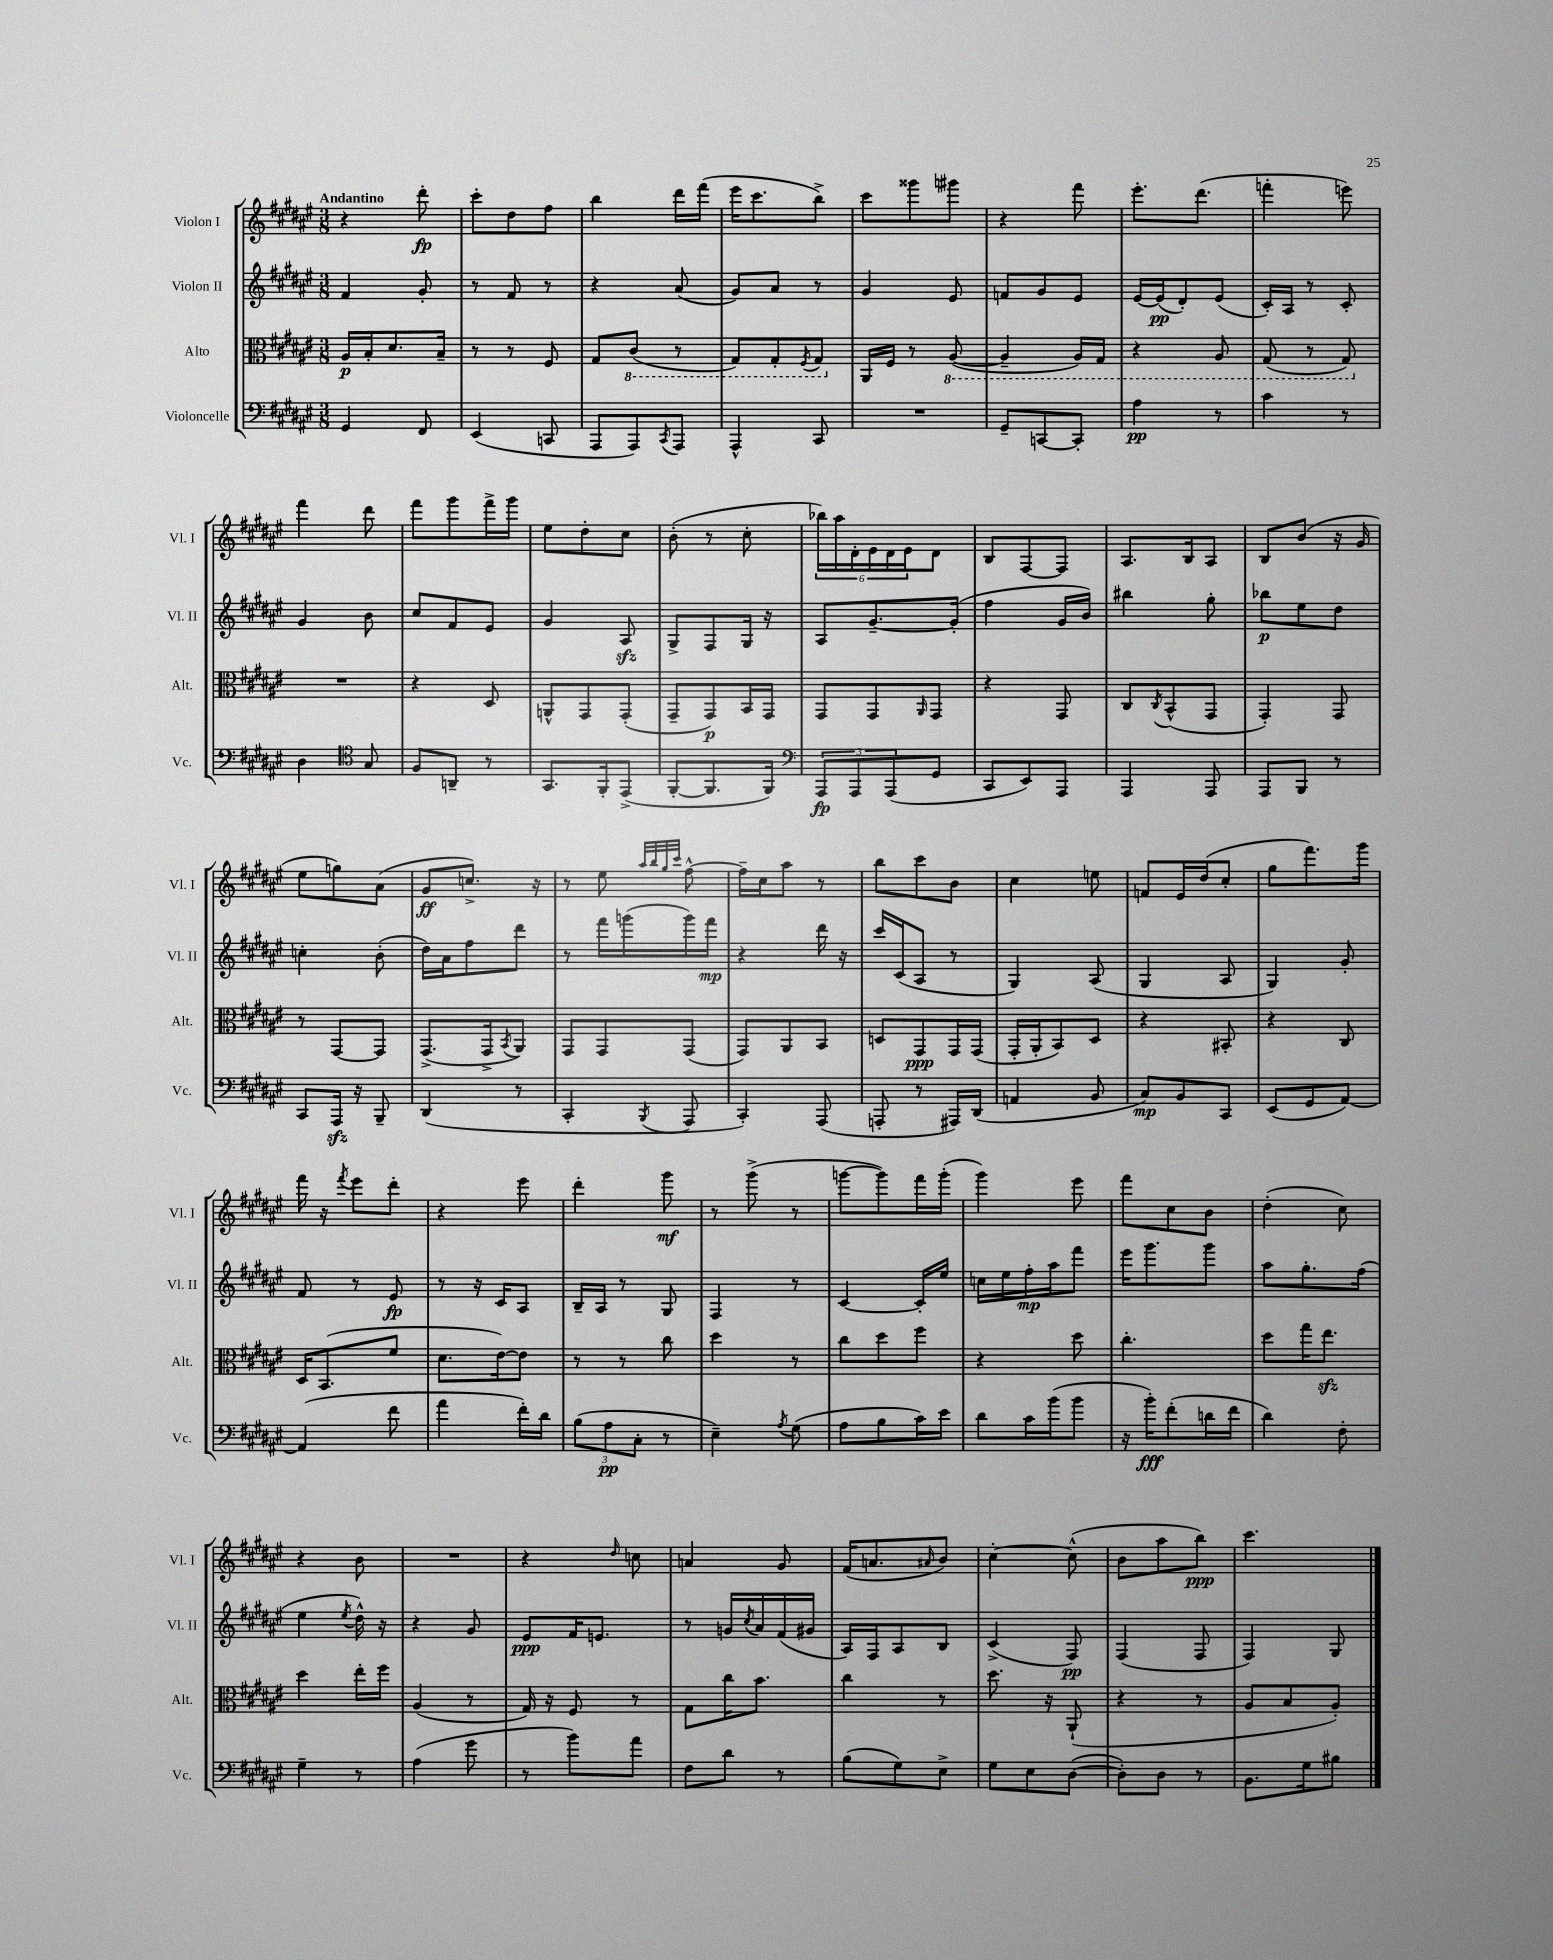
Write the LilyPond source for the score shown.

<<
\new StaffGroup <<
\new Staff = "s0" \with { instrumentName = "Violon I" shortInstrumentName = "Vl. I" } {
    \clef treble \key fis \major \numericTimeSignature \time 3/8 \tempo "Andantino"
    r4 dis'''8-.\fp |
    cis'''8-. dis''8 fis''8 |
    b''4 dis'''16 fis'''16( |
    eis'''16 cis'''8. b''8->) |
    cis'''8 gisis'''8 gis'''8 |
    r4 fis'''8 |
    eis'''8.-. dis'''8.( |
    f'''4-. e'''8) |
    fis'''4 dis'''8 |
    fis'''8 gis'''8 fis'''16-> gis'''16 |
    eis''8 dis''8-. cis''8 |
    b'8-.( r8 cis''8-. |
    \tuplet 6/4 { bes''16) ais''16 dis'16-. eis'16 dis'16 eis'16 } dis'8 |
    b8 fis8~ fis8 |
    ais8. b16 ais8 |
    b8 b'8( r16 gis'16 |
    eis''8 g''8) ais'8( |
    gis'8\ff c''8.->) r16 |
    r8 eis''8 \grace { ais''32 b''32 gis''32 cis'''32 } fis''8~-^ |
    fis''16-- cis''16 ais''8 r8 |
    b''8 cis'''8 b'8 |
    cis''4 e''8 |
    f'8 eis'16 dis''16( cis''8-. |
    gis''8 fis'''8.) gis'''16 |
    fis'''16 r16 \acciaccatura { fis'''8 } eis'''8 dis'''8-. |
    r4 eis'''8 |
    dis'''4-. gis'''8\mf |
    r8 gis'''8->( r8 |
    g'''8~ g'''8) fis'''16 g'''16-.( |
    gis'''4) eis'''8 |
    fis'''8 cis''8 b'8 |
    dis''4-.( cis''8) |
    r4 b'8 |
    R4. |
    r4 \grace { dis''16 } c''8 |
    a'4 gis'8 |
    fis'16( a'8. \grace { ais'16 } b'8) |
    cis''4~-. cis''8-^( |
    b'8 ais''8 b''8\ppp) |
    cis'''4. \bar "|." |
}
\new Staff = "s1" \with { instrumentName = "Violon II" shortInstrumentName = "Vl. II" } {
    \clef treble \key fis \major \numericTimeSignature \time 3/8
    fis'4 gis'8-. |
    r8 fis'8 r8 |
    r4 ais'8( |
    gis'8) ais'8 r8 |
    gis'4 eis'8 |
    f'8 gis'8 eis'8 |
    eis'16~ eis'16\pp( dis'8-.) eis'8( |
    cis'16-.) ais16 r8 cis'8-. |
    gis'4 b'8 |
    cis''8 fis'8 eis'8 |
    gis'4 ais8\sfz |
    gis8-> fis8 gis16 r16 |
    ais8 gis'8.~-- gis'16-.( |
    fis''4 gis'16 b'16) |
    bis''4 gis''8-. |
    bes''8\p eis''8 dis''8 |
    c''4-. b'8-.( |
    dis''16) ais'16 fis''8 dis'''8 |
    r8 fis'''16 g'''16( g'''16) fis'''16\mp |
    r4 dis'''16 r16 |
    cis'''16 cis'16( ais8 r8 |
    gis4) ais8( |
    gis4 ais8 |
    gis4) gis'8-. |
    fis'8 r8 eis'8\fp |
    r8 r16 cis'16 ais8 |
    b16-- ais16 r8 gis8 |
    fis4 r8 |
    cis'4~ cis'16-. eis''16 |
    c''16 eis''16 fis''16-.\mp ais''16 fis'''8 |
    eis'''16 gis'''8. gis'''8 |
    ais''8 gis''8.-. fis''16( |
    eis''4 \acciaccatura { eis''8 } dis''16-^) r16 |
    r4 gis'8 |
    eis'8\ppp fis'16 e'8. |
    r8 g'16 \acciaccatura { cis''8 } ais'16 fis'16( gis'16 |
    ais16) fis16 ais8 b8 |
    cis'4->( fis8\pp) |
    fis4( fis8 |
    fis4) gis8 \bar "|." |
}
\new Staff = "s2" \with { instrumentName = "Alto" shortInstrumentName = "Alt." } {
    \clef alto \key fis \major \numericTimeSignature \time 3/8
    ais16\p b16-. dis'8. b16-- |
    r8 r8 fis8 |
    gis8 \ottava #-1 cis8( r8 |
    gis,8) gis,8-. \acciaccatura { fis,8 } gis,8 \ottava #0 |
    ais,16 fis16 r8 \ottava #-1 ais,8~( |
    ais,4-- ais,16) gis,16 |
    r4 ais,8 |
    gis,8( r8 gis,8) \ottava #0 |
    R4. |
    r4 dis8 |
    a,8-^ gis,8 gis,8-.( |
    gis,8-- gis,8\p) b,16 gis,16 |
    gis,8 gis,8 \grace { ais,16 } gis,8 |
    r4 gis,8 |
    cis8 \acciaccatura { cis8 } b,8-^( gis,8 |
    gis,4-.) gis,8 |
    r8 gis,8~ gis,8 |
    gis,8.->( gis,16-> \acciaccatura { b,8 } ais,8) |
    gis,8 gis,8 gis,8( |
    gis,8) ais,8 b,8 |
    d8 gis,8\ppp gis,16 gis,16( |
    gis,16-. ais,16-. b,8) dis8 |
    r4 bis,8-. |
    r4 cis8 |
    dis16 b,8.( fis'8 |
    dis'8. eis'16~) eis'8 |
    r8 r8 cis''8 |
    dis''4 r8 |
    cis''8 dis''8 fis''8 |
    r4 dis''8 |
    cis''4.-. |
    dis''8 gis''16 eis''8.\sfz |
    dis''4 eis''16-. fis''16 |
    ais4( r8 |
    gis16) r16 fis8 r8 |
    gis8 cis''16 b'8. |
    cis''4 r8 |
    dis''8. r16 ais,8-!( |
    r4 r8 |
    ais8 b8 ais8-.) \bar "|." |
}
\new Staff = "s3" \with { instrumentName = "Violoncelle" shortInstrumentName = "Vc." } {
    \clef bass \key fis \major \numericTimeSignature \time 3/8
    gis,4 fis,8 |
    eis,4( c,8 |
    ais,,8 ais,,8) \acciaccatura { cis,8 } ais,,8 |
    ais,,4-^ cis,8 |
    R4. |
    gis,8-- c,8~ c,8-. |
    ais4\pp r8 |
    cis'4 r8 |
    dis4 \clef tenor gis8 |
    fis8 a,8-- r8 |
    gis,8. fis,16-. eis,8->( |
    fis,8~-. fis,8. fis,16) |
    \clef bass \tuplet 3/2 { ais,,8\fp ais,,8 ais,,8( } gis,8 |
    cis,8 eis,8) ais,,8 |
    ais,,4 ais,,8 |
    ais,,8 b,,8 r8 |
    cis,8 ais,,16\sfz r16 b,,8-- |
    dis,4( r8 |
    cis,4-. \acciaccatura { b,,8 } ais,,8 |
    cis,4-.) ais,,8( |
    a,,8-. r8 ais,,16) dis,16( |
    a,4 b,8 |
    cis8\mp) b,8 cis,8 |
    eis,8( gis,8 ais,8~) |
    ais,4( fis'8 |
    ais'4 fis'16-.) dis'16 |
    \tuplet 3/2 { b8( ais8\pp cis8-. } r8 |
    eis4--) \acciaccatura { ais8 } gis8( |
    ais8 b8 cis'16) eis'16 |
    dis'8 cis'16 b'16( b'8 |
    r16 b'16-.\fff) fis'8-.( d'16 fis'16 |
    dis'4) fis8-. |
    gis4-- r8 |
    ais4( gis'8 |
    r8 b'8) ais'8 |
    fis8 dis'8 r8 |
    b8( gis8) eis8-> |
    gis8 eis8 dis8~( |
    dis8-.) dis8 r8 |
    b,8. gis16 bis8 \bar "|." |
}
>>
>>
\layout { \context { \Score \remove "Bar_number_engraver" } }
